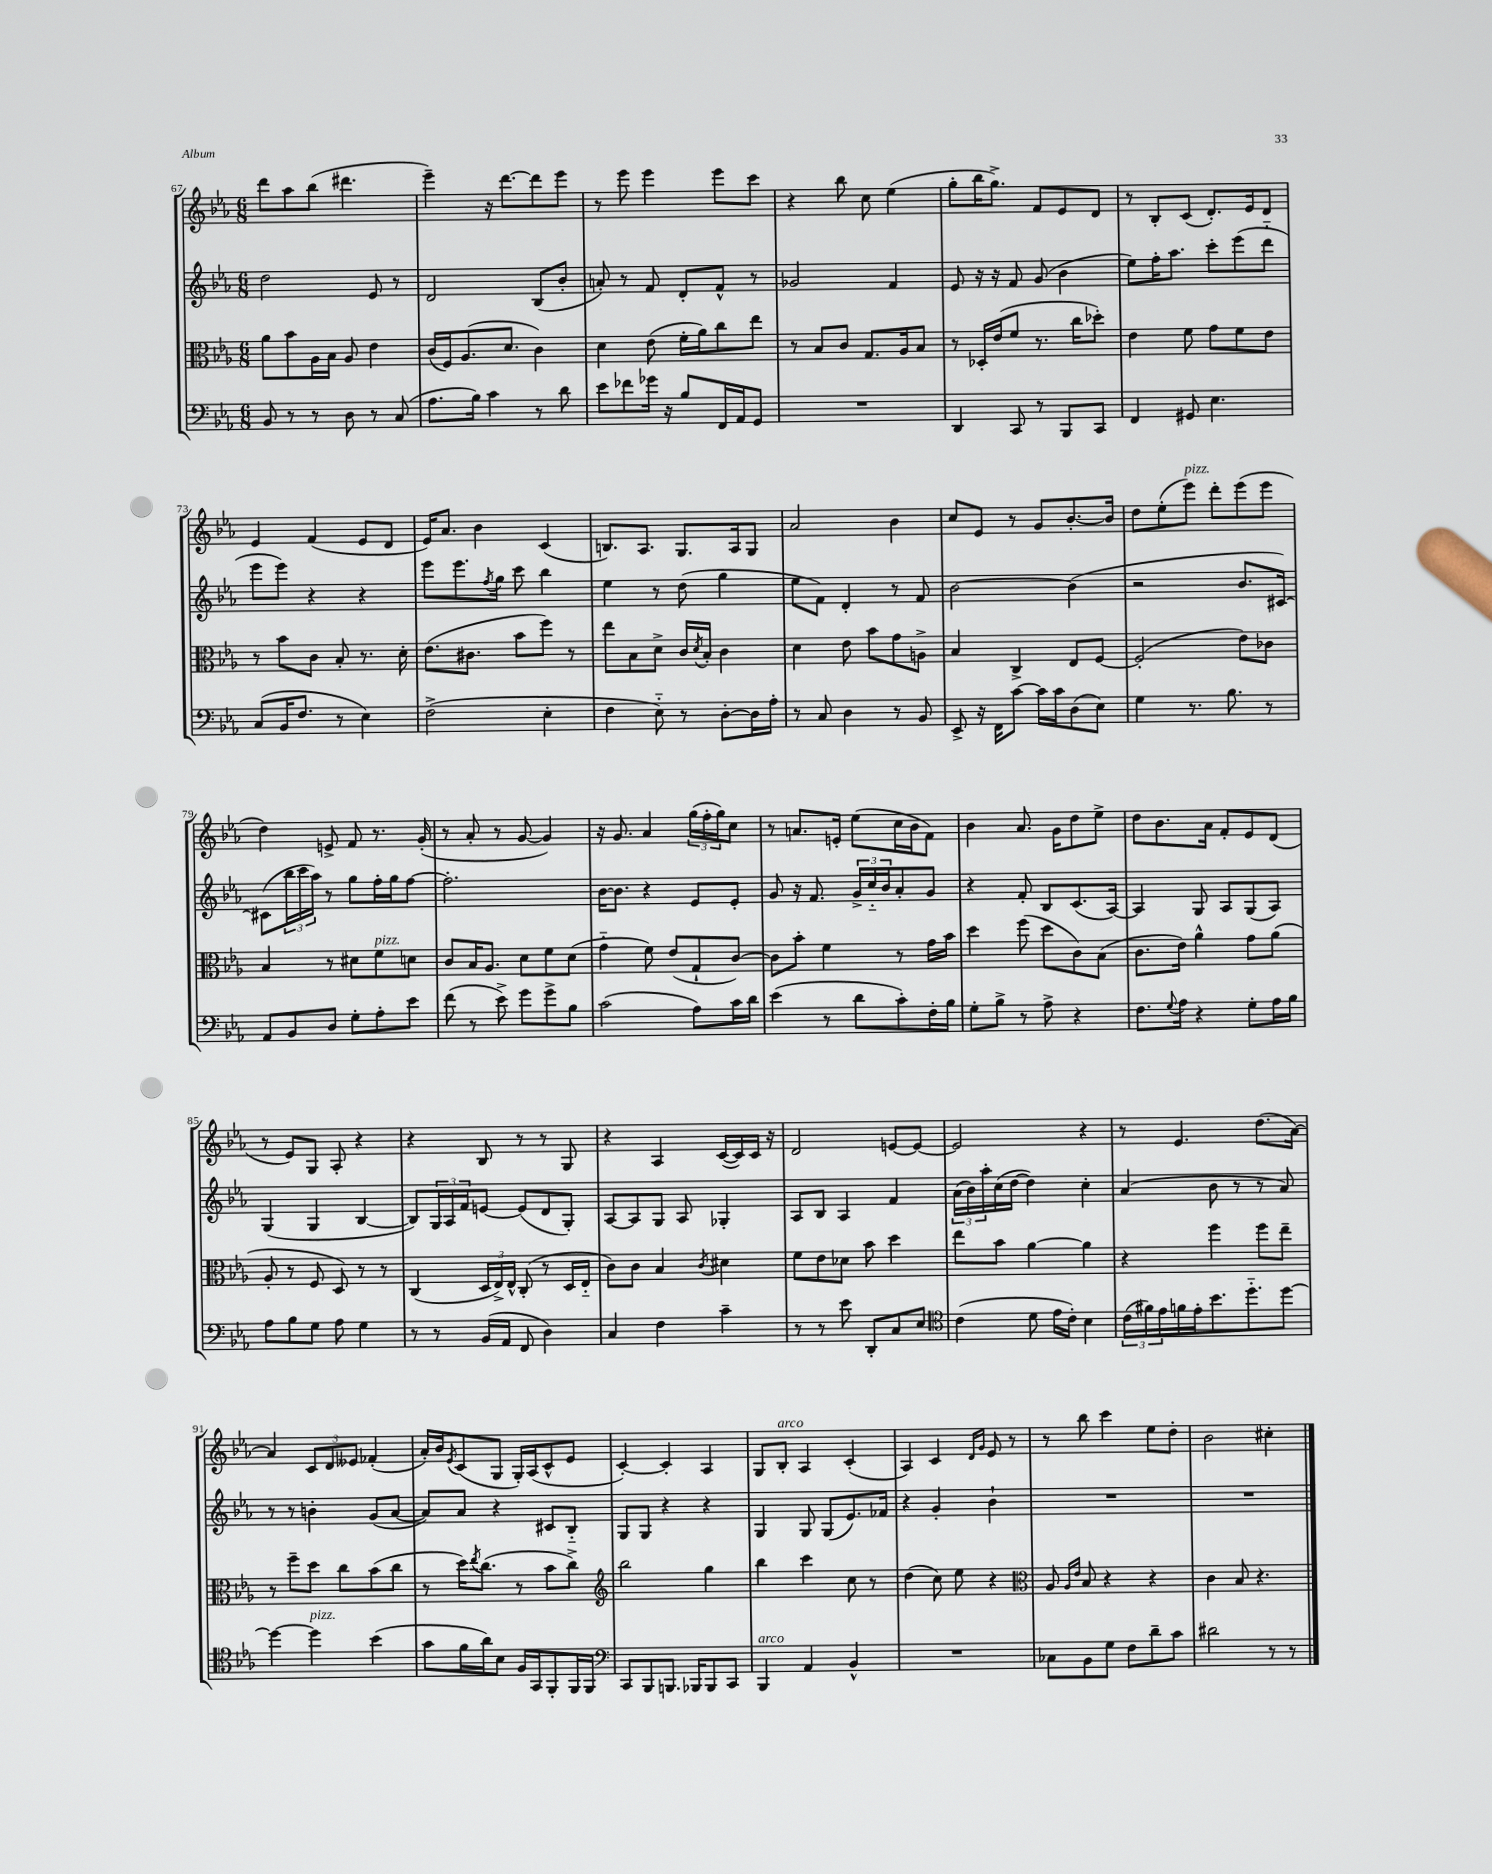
<<
\new StaffGroup <<
\new Staff = "s0" {
    \clef treble \key ees \major \numericTimeSignature \time 6/8
    d'''8 aes''8 bes''8( dis'''4. |
    ees'''4--) r16 d'''8.~ d'''8 ees'''8 |
    r8 ees'''8 ees'''4 ees'''8 c'''8 |
    r4 bes''8 c''8 ees''4( |
    g''8-. bes''16 g''8.->) f'8 ees'8 d'8 |
    r8 bes8-. c'8( d'8.-.) ees'16 d'8 |
    ees'4 f'4( ees'8 d'8 |
    ees'16) aes'8. bes'4 c'4( |
    b8.) aes8. g8. aes16 g8 |
    aes'2 bes'4 |
    c''8 ees'8 r8 g'8 bes'8.~-. bes'16 |
    d''8 ees''8-.( ees'''8^\markup { \italic "pizz." }) d'''8-. ees'''8( ees'''8 |
    d''4) e'8-> f'8 r8. g'16-.( |
    r8 aes'8-. r8 g'8~ g'4) |
    r16 g'8. aes'4 \tuplet 3/2 { g''16( f''16-. g''16) } c''8 |
    r8 a'8. e'16-. ees''8( c''16 bes'16 f'8) |
    bes'4 aes'8. g'16 d''8 ees''8-> |
    d''8 bes'8. aes'16 f'8-. ees'8 d'8( |
    r8 ees'8) g8 aes8-. r4 |
    r4 bes8 r8 r8 g8 |
    r4 aes4 c'16~( c'16) c'16 r16 |
    d'2 e'8~ e'8~ |
    e'2 r4 |
    r8 ees'4. d''8.( aes'16~) |
    aes'4 \tuplet 3/2 { c'8 d'8 eeses'8 } fes'4-.( |
    aes'16-.) bes'16 \acciaccatura { ees'8 } c'8( g8 g16-.) aes16( c'8-^ ees'8 |
    c'4~-.) c'4-. aes4 |
    g8 bes8-.^\markup { \italic "arco" } aes4 c'4-.( |
    aes4) c'4 \grace { d'16 g'16 } ees'8 r8 |
    r8 bes''8 c'''4 ees''8 d''8-. |
    bes'2 cis''4-. \bar "|." |
}
\new Staff = "s1" {
    \clef treble \key ees \major \numericTimeSignature \time 6/8
    d''2 ees'8 r8 |
    d'2 bes8( bes'8-. |
    a'8-.) r8 f'8 d'8-. f'8-^ r8 |
    ges'2 f'4 |
    ees'8 r16 r16 f'8 g'8( bes'4 |
    ees''8) f''16-. aes''8. c'''8-. ees'''8( d'''8-_ |
    ees'''8 ees'''8) r4 r4 |
    ees'''8 ees'''8. \acciaccatura { f''8 } g''16 c'''8 bes''4 |
    ees''4 r8 d''8( g''4 |
    ees''8 f'8) d'4-. r8 f'8 |
    bes'2~ bes'4( |
    r2 bes'8. cis'16~) |
    cis'8( \tuplet 3/2 { bes''16 c'''16 aes''16) } r8 g''8 f''16-. g''16 f''8~ |
    f''2.-. |
    bes'16~ bes'8. r4 ees'8 ees'8-. |
    g'8 r16 f'8. \tuplet 3/2 { g'16-> c''16-_ bes'16 } aes'8-. g'8 |
    r4 f'8-. bes8 c'8.( aes16~) |
    aes4 g8 aes8 g8( aes8) |
    g4( g4 bes4~ |
    bes8) \tuplet 3/2 { g16 aes16 f'16 } e'8~ e'8( d'8 g8-.) |
    aes8~ aes8 g8 aes8 ges4-. |
    aes8 bes8 aes4 f'4 |
    \tuplet 3/2 { aes'16( bes'16) aes''16-. } c''16( d''16~ d''4) c''4-. |
    aes'4( bes'8 r8 r8 aes'8) |
    r8 r8 b'4-. g'8( aes'8~ |
    aes'8) aes'8 r4 cis'8 bes8-_ |
    g8 g8 r4 r4 |
    g4 g8 g8( ees'8.) fes'16 |
    r4 g'4-. bes'4-! |
    R2. |
    R2. \bar "|." |
}
\new Staff = "s2" {
    \clef alto \key ees \major \numericTimeSignature \time 6/8
    aes'8 bes'8 aes16 bes16 aes8 ees'4 |
    c'16( f16) aes8.( d'8. c'4) |
    d'4 ees'8( f'16-. aes'16) c''8 ees''8 |
    r8 bes8 c'8 g8. aes16 bes8 |
    r8 des16-. ees'16( f'8 r8. c''16 des''8-.) |
    ees'4 f'8 g'8 f'8 ees'8 |
    r8 bes'8 c'8 bes8-. r8. d'16-. |
    ees'8.( cis'8. bes'8 f''8) r8 |
    ees''8 bes8 d'8-> c'16 \acciaccatura { d'8 } bes16-. c'4 |
    d'4 ees'8 bes'8 g'8 a8-> |
    bes4 c4-> ees8 f8~ |
    f2-.( ees'8) ces'8 |
    bes4 r8 dis'8 f'8^\markup { \italic "pizz." } d'8 |
    c'8 bes16 aes8. d'8 f'8 d'8( |
    g'4-_ f'8) ees'8( g8-! c'8~) |
    c'8 bes'8-. f'4 r8 g'16 bes'16 |
    d''4 f''8( d''8 c'8) bes8( |
    c'8. ees'16) aes'4-^ g'8 aes'8( |
    aes8-. r8 f8 d8) r8 r8 |
    c4( \tuplet 3/2 { d16 ees16->) ees16-^ } c8-.( r8 d16 ees16-_ |
    c'8) c'8 bes4 \acciaccatura { c'8 } dis'4 |
    f'8 ees'8 des'8 bes'8 d''4 |
    ees''8 bes'8 aes'4~ aes'4 |
    r4 f''4 f''8 ees''8-- |
    r8 f''8-- d''8 c''8 bes'8( c''8 |
    r8 d''16) \acciaccatura { ees''8 } c''8.( r8 bes'8 c''8->) |
    \clef treble bes''2 g''4 |
    bes''4 c'''4 c''8 r8 |
    d''4( c''8) ees''8 r4 |
    \clef alto aes8 \grace { aes16 ees'16 } bes8 r4 r4 |
    c'4 bes8 r4. \bar "|." |
}
\new Staff = "s3" {
    \clef bass \key ees \major \numericTimeSignature \time 6/8
    bes,8 r8 r8 d8 r8 c8( |
    aes8. bes16) c'4 r8 d'8 |
    ees'8 fes'8 ges'16 r16 bes8 f,16 aes,16 g,8 |
    R2. |
    d,4 c,8 r8 bes,,8 c,8 |
    f,4 gis,8 ees4. |
    c8( bes,16 f8. r8 ees4) |
    f2->( ees4-. |
    f4 ees8-_) r8 d8~-. d16 aes16-. |
    r8 c8 d4 r8 bes,8 |
    ees,8-> r16 f,16 c'8~ c'16 c'16 d8( ees8) |
    g4 r8. bes8. r8 |
    aes,8 bes,8 d8 g8-. aes8-. ees'8 |
    f'8( r8 ees'8->) g'8 g'8-> bes8 |
    c'2( aes8) c'16 d'16 |
    ees'4( r8 d'8 c'8-.) f16-. bes16 |
    g8-. bes8-> r8 aes8-> r4 |
    f8. \appoggiatura { g8 } aes16 r4 g8-. aes16 bes16 |
    aes8 bes8 g8 aes8 g4 |
    r8 r8 bes,16( aes,16 f,8 d4) |
    c4 f4 c'4-- |
    r8 r8 ees'8 d,8-. c8 ees8 |
    \clef tenor c'4( d'8 ees'16 c'16-.) bes4 |
    \tuplet 3/2 { c'16( fis'16) ees'16 } f'16 ees'16-. bes'8. d''8.-_ d''8~ |
    d''4~ d''4^\markup { \italic "pizz." } bes'4( |
    g'8 f'16 aes'16) bes8 f16 g,16 f,8-. f,16 f,16 |
    \clef bass c,8 bes,,8 b,,8. bes,,16 bes,,8 c,8 |
    bes,,4^\markup { \italic "arco" } aes,4 bes,4-^ |
    R2. |
    ces8 bes,8 g8 f8 d'8-- c'8 |
    dis'2 r8 r8 \bar "|." |
}
>>
>>
\layout { \context { \Score currentBarNumber = #67 } }
